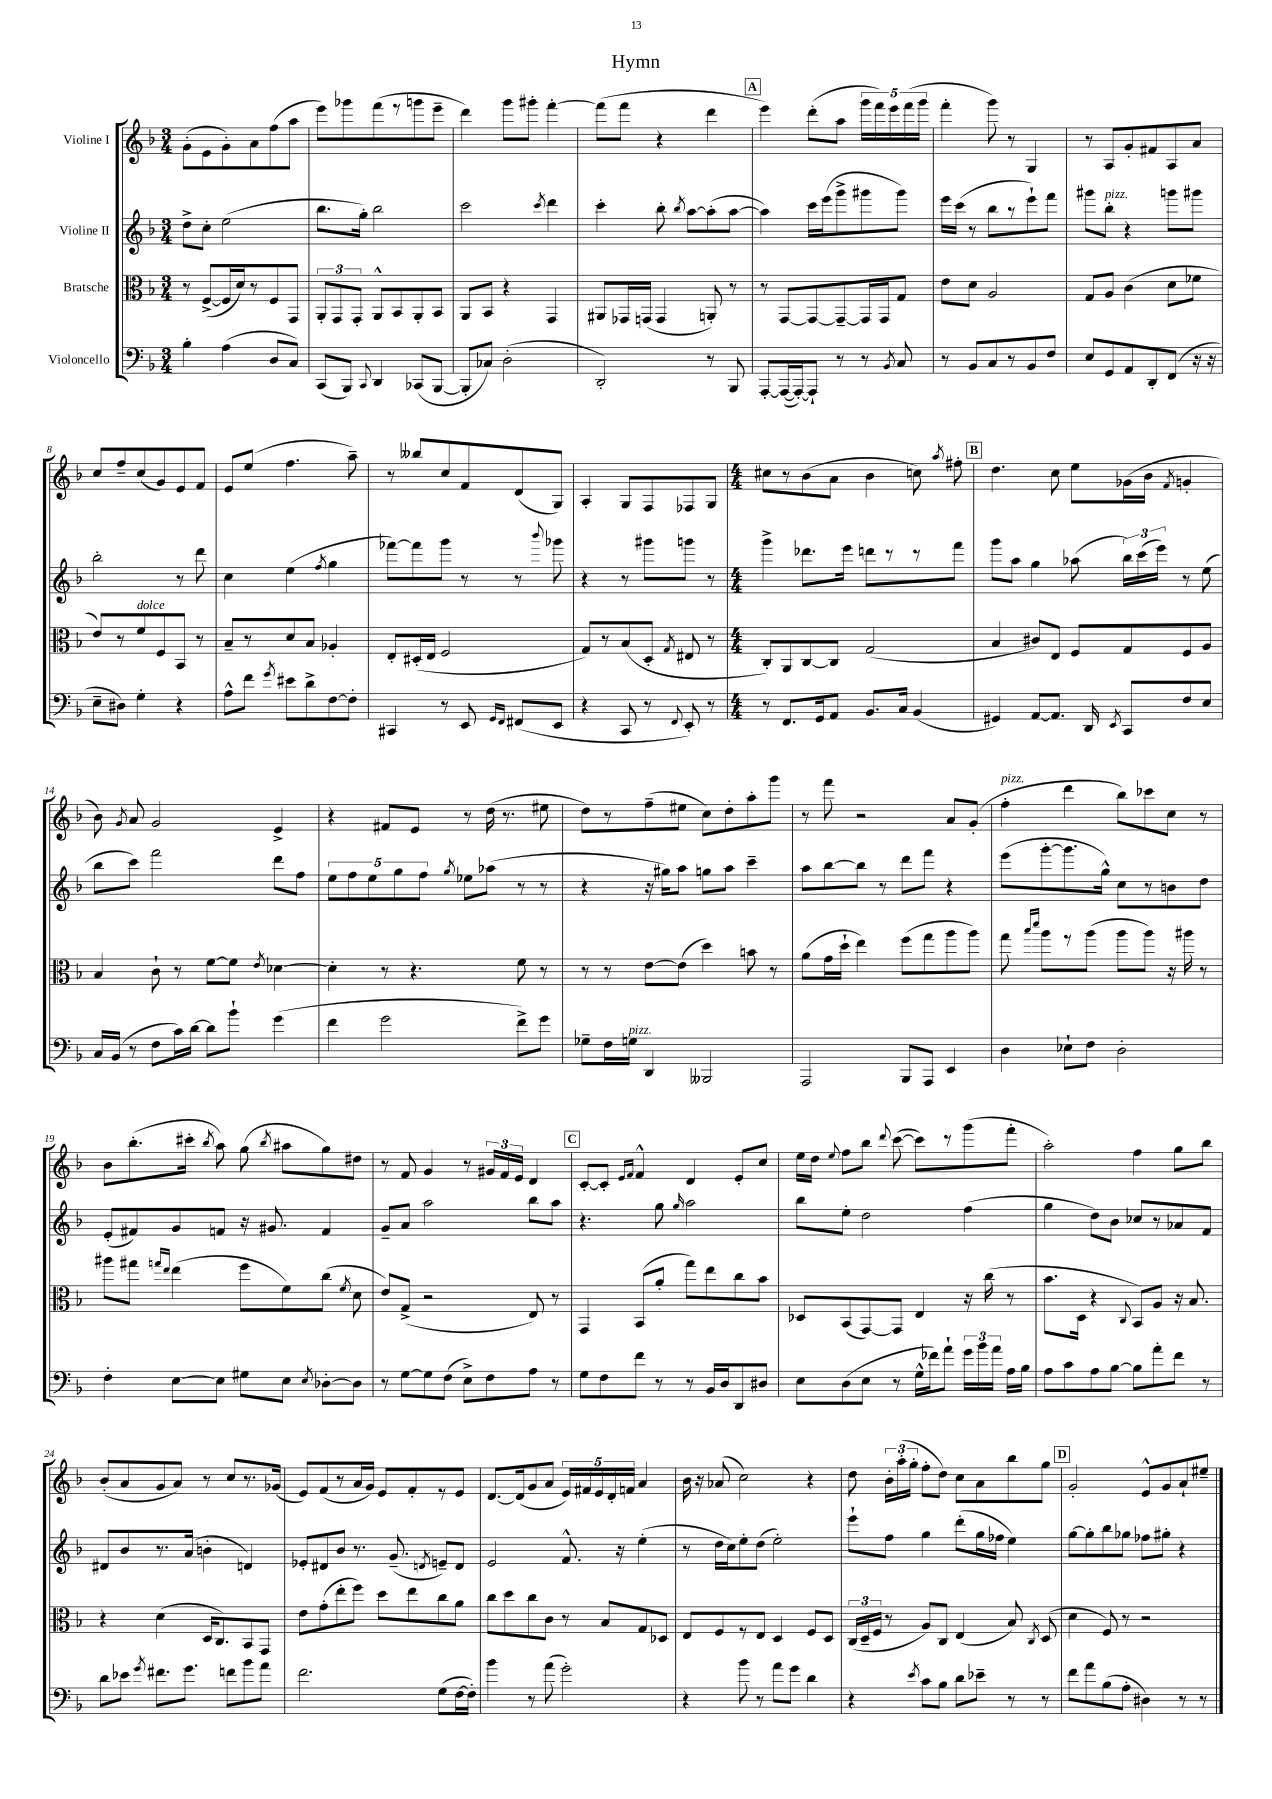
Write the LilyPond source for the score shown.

\header { title = "Hymn" }
<<
\new StaffGroup <<
\new Staff = "s0" \with { instrumentName = "Violine I" } {
    \clef treble \key f \major \numericTimeSignature \time 3/4
    \autoBeamOff g'8[-.( e'8 g'8-.) a'8 f''8( a''8] |
    e'''8[) ges'''8 f'''8( r8 g'''8 e'''8]-- |
    d'''4) g'''8[ gis'''8]-. f'''4~-. |
    f'''8[( f'''8] r4 d'''4 |
    \mark \markup { \box "A" } e'''4) d'''8[-.( a''8] \tuplet 5/4 { g'''16[ f'''16) e'''16 f'''16( g'''16] } |
    f'''4-. g'''8) r8 g4 |
    r8 a8[ g'8-. fis'8 a8 a'8] |
    c''8[ f''8-- c''8( g'8) e'8 f'8] |
    e'8[ e''8]( f''4. a''8--) |
    r8 beses''8[ c''8 f'8 d'8( g8]) |
    a4-. g8[ f8 fes8 g8] |
    \numericTimeSignature \time 4/4 cis''8[ r8 bes'8( a'8] bes'4 c''8) \acciaccatura { a''8 } fis''8-. |
    \mark \markup { \box "B" } d''4. c''8 e''8[ ges'16( bes'16] \acciaccatura { f'8 } g'4-. |
    bes'8) \acciaccatura { g'8 } a'8 g'2 e'4-> |
    r4 fis'8[ e'8] r8 d''16( r8. eis''8 |
    d''8[) r8 f''8--( eis''8] c''8[) d''8-. a''8-. g'''8] |
    r8 f'''8 r2 a'8[ g'8]-.( |
    f''4-.^\markup { \italic "pizz." } d'''4 bes''8[) ces'''8 c''8] r8 |
    bes'8[ bes''8.-.( cis'''16]-. \acciaccatura { bes''8 } a''8) g''8( \acciaccatura { bes''8 } ais''8[ g''8) dis''8] |
    r8 f'8 g'4 r8 \tuplet 3/2 { gis'16[ f'16 e'16] } d'4 |
    \mark \markup { \box "C" } c'8[~-. c'8]-. \grace { e'16[ f'16] } f'4-^ d'4 e'8[-. c''8] |
    e''16[ d''16] \appoggiatura { e''8 } f''8[ bes''8] \appoggiatura { d'''8 } c'''8~( c'''8[) r8 g'''8( f'''8]-. |
    a''2-.) f''4 g''8[ bes''8] |
    bes'8[-.( a'8 g'8 a'8]) r8 c''8[ r8. ges'16]( |
    e'8[) f'8( r8 a'16 g'16]) e'8[ f'8-. r8 e'8] |
    d'8.[~ d'16( g'8 a'8] \tuplet 5/4 { e'16[) fis'16 e'16 d'16-. f'16] } a'4 |
    bes'16 r16 aes'8( c''2) r4 |
    d''8 \tuplet 3/2 { bes'16[-. a''16-.( g''16]-. } f''8[-. d''8]) c''8[ a'8 bes''8 g''8] |
    \mark \markup { \box "D" } g'2-. e'8[-^ g'8 a'8-! eis''8]-- \bar "|." |
}
\new Staff = "s1" \with { instrumentName = "Violine II" } {
    \clef treble \key f \major \numericTimeSignature \time 3/4
    \autoBeamOff d''8[-> c''8]-. e''2( |
    bes''8.[ g''16]-.) bes''2 |
    c'''2 \acciaccatura { c'''8 } d'''4 |
    c'''4-. bes''8-. \acciaccatura { bes''8 } a''8[~ a''8-.( a''8]~ |
    \mark \markup { \box "A" } a''4) c'''16[ e'''16( g'''8-> gis'''8 gis'''8]) |
    e'''16[ c'''16]( r8 bes''8[ r8 e'''8-!) f'''8] |
    gis'''8[ bes''8]-.^\markup { \italic "pizz." } r4 g'''8[ gis'''8] |
    bes''2-. r8 d'''8 |
    c''4 e''4( \acciaccatura { f''8 } g''4 |
    fes'''8[~) fes'''8 g'''8] r8 r8 \appoggiatura { bes'''8 } ges'''8 |
    r4 r8 gis'''8[ g'''8] r8 |
    \numericTimeSignature \time 4/4 g'''4-> des'''8.[ e'''16] d'''8[ r8 r8 f'''8] |
    \mark \markup { \box "B" } g'''8[ a''8] g''4 aes''8( \tuplet 3/2 { bes''16[) c'''16( e'''16]) } r8 e''8( |
    bes''8[ c'''8]) f'''2 d'''8[ f''8] |
    \tuplet 5/4 { e''8[ f''8 e''8 g''8 f''8] } \acciaccatura { g''8 } ees''8[ aes''8]( r8 r8 |
    r4 r16 gis''16[) a''8] g''8[ a''8] c'''4-- |
    a''8[ bes''8~ bes''8] r8 d'''8[ f'''8] r4 |
    e'''8[( g'''8~-. g'''8. g''16]-^) c''8[ r8 b'8 d''8] |
    e'8[-.( fis'8) g'8 f'8] r16 gis'8. f'4 |
    g'8[-- a'8] a''2 bes''8[ a''8] |
    \mark \markup { \box "C" } r4. g''8 \grace { g''16 } a''2 |
    bes''8[ e''8]-. d''2 f''4( |
    g''4 d''8[) bes'8] ces''8[ r8 aes'8 f'8] |
    dis'8[ bes'8 r8. a'16]( b'4-. d'4) |
    ees'8[-. dis'8 bes'8] r8. g'8.--( \acciaccatura { d'8 } e'8[--) d'8] |
    e'2 f'8.-^ r16 e''4-.( |
    r8 d''16[ c''16) e''8-. d''8]( e''2-.) |
    e'''8[-! f''8] g''4 d'''8[-.( g''16 fes''16] e''4) |
    \mark \markup { \box "D" } g''8[~ g''8-. bes''8 ges''8] fes''8[ gis''8]-. r4 \bar "|." |
}
\new Staff = "s2" \with { instrumentName = "Bratsche" } {
    \clef alto \key f \major \numericTimeSignature \time 3/4
    \autoBeamOff r8 f8[~->( f16 d'16) r8 f8 g,8] |
    \tuplet 3/2 { a,8[-. g,8 g,8]-. } a,8[-^ bes,8 a,8-. bes,8] |
    a,8[ bes,8] r4 g,4 |
    ais,8[ ges,16 g,16]( g,4 a,8-.) r8 |
    \mark \markup { \box "A" } r8 g,8[~ g,8~ g,8~-- g,16 g,16 g8] |
    e'8[ d'8] a2 |
    g8[ a8] c'4( d'8[ fes'8] |
    e'8[) r8 f'8^\markup { \italic "dolce" } f8 bes,8] r8 |
    bes8[-- r8 d'8 bes8] aes4-. |
    e8[-. dis16-.( e16] f2 |
    g8[) r8 bes8( d8]-. \acciaccatura { g8 } eis8 r8 |
    \numericTimeSignature \time 4/4 c8[-.) a,8 c8~ c8] g2( |
    \mark \markup { \box "B" } bes4 cis'8[) e8] f8[ g8 f8 a8] |
    bes4 c'8-! r8 f'8[~ f'8] \acciaccatura { e'8 } des'4~ |
    des'4-. r8 r4. f'8 r8 |
    r8 r8 e'8[~ e'8]( d''4) b'8 r8 |
    a'8[( g'16 d''16]-! e''4) f''8[( g''8 a''8 a''8]) |
    g''8 \grace { bes''16[ d'''16] } a''8[ r8 a''8]( a''8[ a''8]) r16 ais''16 r8 |
    ais''8[ gis''8] \grace { g''16[ e''16] } e''4( f''8[ f'8) c''8]( \acciaccatura { f'8 } d'8 |
    e'8[) g8]->( r2 e8) r8 |
    \mark \markup { \box "C" } g,4 bes,8[( a'8]-. g''8[) e''8 c''8 bes'8] |
    des8[ bes,8( g,8~) g,8] e4 r16 c''16( r8 |
    bes'8.[ d16] r4 \appoggiatura { c8 } bes,8[) a8] r16 bes8. |
    r4 d'4( d16[ c8.) bes,8 g,8] |
    e'8[ g'8-.( e''8-. f''8]) d''8[ e''8 c''8 a'8] |
    c''8[ d''8 c''8 c'8] r8 bes8[ g8 des8] |
    e8[ f8 r8 e8] d4 f8[ d8] |
    \tuplet 3/2 { c16[( d16-- f16] } r8 a8[) c8] e4( bes8) \acciaccatura { c8 } d8( |
    \mark \markup { \box "D" } d'4 f8) r8 r2 \bar "|." |
}
\new Staff = "s3" \with { instrumentName = "Violoncello" } {
    \clef bass \key f \major \numericTimeSignature \time 3/4
    \autoBeamOff bes4-. a4( d8[ c8]) |
    c,8[( bes,,8]) \appoggiatura { c,8 } d,4 ces,8[( bes,,8]~ |
    bes,,8[-. ces8]) d2-.( |
    d,2-.) r8 bes,,8 |
    \mark \markup { \box "A" } a,,8[~-. a,,16~( a,,16~-.) a,,8]-! r8 r8 \acciaccatura { bes,8 } c8 |
    r8 bes,8[ c8 r8 bes,8 f8] |
    e8[ g,8 a,8 d,8-. f,8]( r16 r16 |
    e8[-- dis8]) g4-. r4 |
    a8[-^ f'8] \acciaccatura { g'8 } eis'8[ d'8-> f8~ f8]-. |
    cis,4 r8 e,8 \grace { g,16[ f,16] } fis,8[( e,8] |
    r4 c,8 r8 \appoggiatura { f,8 } e,8-.) r8 |
    \numericTimeSignature \time 4/4 r8 f,8.[ g,16 a,8] bes,8.[ c16] bes,4( |
    \mark \markup { \box "B" } gis,4) a,8[~ a,8.] d,16 \acciaccatura { e,8 } c,8[ f8 e8] |
    c16[ bes,16]( r8 f8[ c'16) d'16]~ d'8[ bes'8]-! g'4( |
    f'4 g'2 f'8[->) g'8] |
    ges8[-- f16 g16]^\markup { \italic "pizz." } d,4 beses,,2 |
    a,,2 bes,,8[ a,,8] e,4 |
    d4 ees8[-! f8] d2-. |
    f4-. e8[~ e8] gis8[ e8] \acciaccatura { e8 } des8[~-. des8] |
    r8 g8[~ g8 f8]( e8[->) f8 a8] r8 |
    \mark \markup { \box "C" } g8[ f8 f'8] r8 r8 bes,16[ d16 d,8 dis8] |
    e8[ d8( e8] r8 g16[-^ fes'16) a'8]-! \tuplet 3/2 { g'16[ bes'16 a'16] } a16[ bes16] |
    a8[ c'8 a8 bes8]~ bes8[ a'8-. f'8] r8 |
    d'8[ ees'8] \acciaccatura { g'8 } fis'8.[ g'8.] f'8[ bes'8 a'8] |
    f'2. g8[( f16~ f16]-.) |
    bes'4 r8 a'8( g'2-.) |
    r4 bes'8 r8 a'8[ g'8] d'4 |
    r4 \acciaccatura { e'8 } c'8[ bes8] d'8[ ees'8]-- r8 r8 |
    \mark \markup { \box "D" } f'8[ a'8 bes8( a8]-. dis4) r8 r8 \bar "|." |
}
>>
>>
